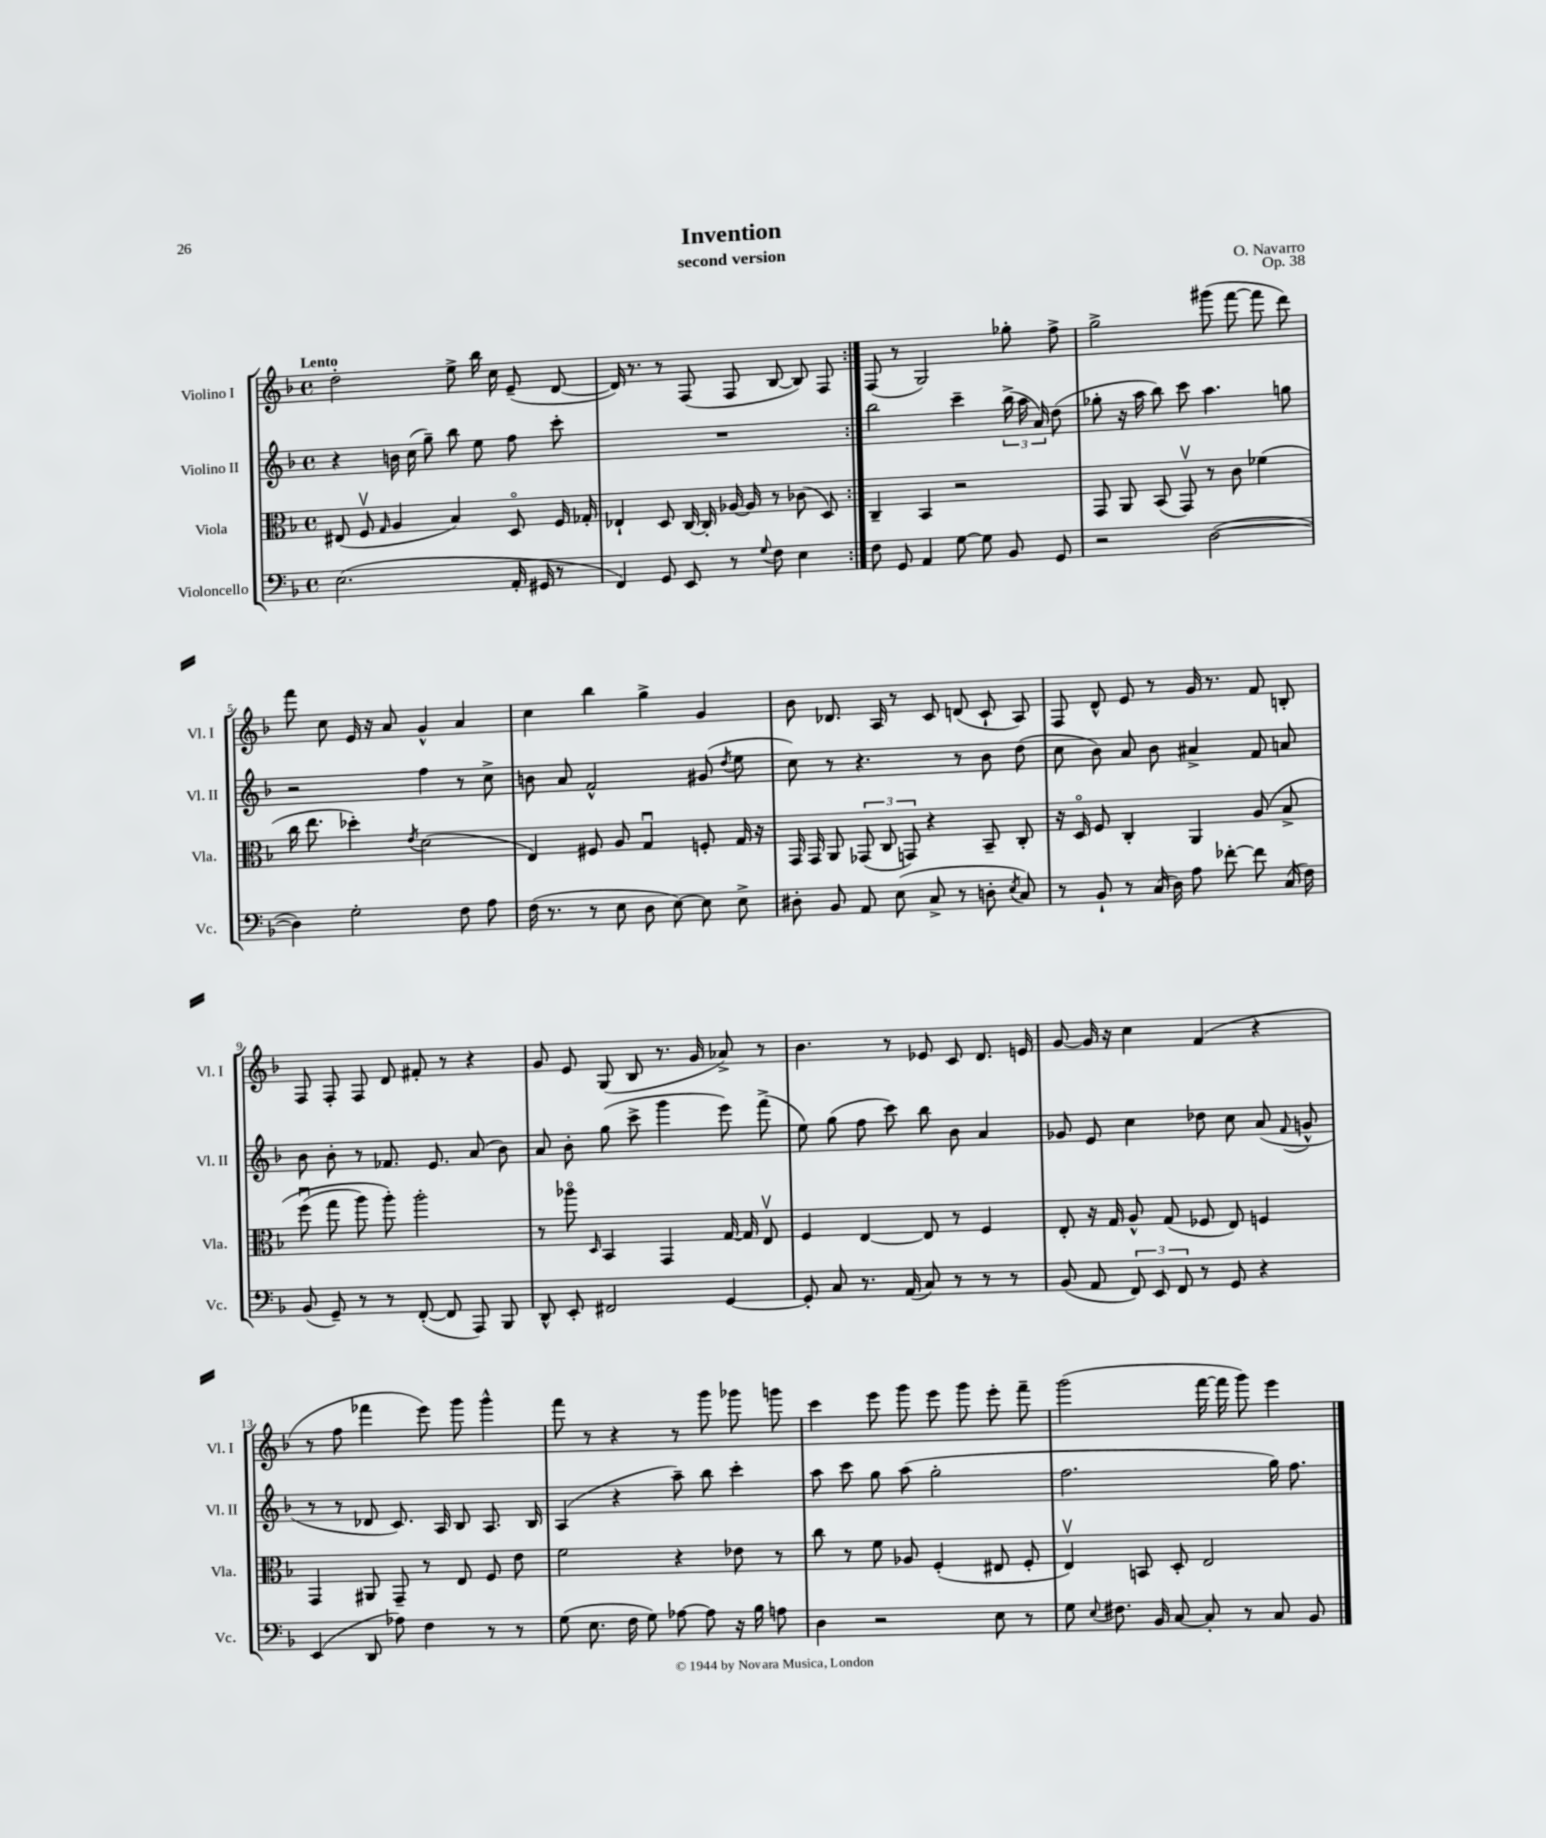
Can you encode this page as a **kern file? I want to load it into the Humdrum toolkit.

**kern	**kern	**kern	**kern
*part4	*part3	*part2	*part1
*staff4	*staff3	*staff2	*staff1
*I"Violoncello	*I"Viola	*I"Violino II	*I"Violino I
*I'Vc.	*I'Vla.	*I'Vl. II	*I'Vl. I
*clefF4	*clefC3	*clefG2	*clefG2
*k[b-]	*k[b-]	*k[b-]	*k[b-]
*M4/4	*M4/4	*M4/4	*M4/4
*met(c)	*met(c)	*met(c)	*met(c)
=1	=1	=1	=1
!	!	!	!LO:TX:a:B:t=Lento
(2.E\	(8E#X/	4r	2dd'\
.	8Fv/	.	.
.	16qqG/	.	.
.	4A/	16bn\	.
.	.	(16cc\	.
.	.	8gg~\)	.
.	4B-/)	8bb-\	8ee^\
.	.	8ee\	16bb-\
.	.	.	16cc\
16AA'/	8D/	8ff\	(8e~/
16GG#X/	.	.	.
8r	16F/	8ccc'\	[8d/
.	16G-X'/	.	.
=2	=2	=2	=2
4FF/)	4E-X`/	1r	16d/])
.	.	.	8.r
8GG/	8D/	.	8r
8EE/	[16C/	.	(8F/
.	16C'/]	.	.
8r	[16A-X/	.	8F/
.	16A-/]	.	.
8qqG/	.	.	.
8F\	8r	.	[8B-/
4E\	(8c-X\	.	8B-/])
.	8D/)	.	8F/
=3:|!	=3:|!	=3:|!	=3:|!
8F\	4C~/	2bb-\	(8F/
8GG/	.	.	8r
4AA/	4BB-/	.	2G/)
[8G\	2r	4ccc~\	.
8G\]	.	.	.
8BB-/	.	(24bb-^\	8gg-X'\
.	.	24aa\	.
.	.	24a/)	.
8GG/	.	(8dd\	8ff^\
=4	=4	=4	=4
2r	8GG/	8gg-X'\	2gg^\
.	8AA/	16r	.
.	.	16aa\	.
.	(8BB-/	8bb-\)	.
.	8GGv/)	8ccc\	.
([2D\	8r	4.aa\	(8ggg#X\
.	8c\	.	[8fff\
.	(4f-X\	.	8fff\]
.	.	8ggn\	8ddd\)
!!LO:LB:g=z
=5	=5	=5	=5
4D\])	16cc\	2r	8fff\
.	8.ee\	.	.
.	.	.	8cc\
2G'\	4dd-X'\)	.	16e/
.	.	.	16r
.	.	.	8a/
.	8qe/	.	.
.	(2d\	4ff\	4g^^/
8F\	.	8r	4a/
8A\	.	8cc^\	.
=6	=6	=6	=6
(16F\	4E/)	8bn\	4cc\
8.r	.	.	.
.	.	8a/	.
8r	8F#X/	2f^^/	4bb-\
8E\	8A/	.	.
8D\	4Gu/	.	4gg^\
[8E\)	.	.	.
8E\]	8Fn'/	(8g#X/	4g/
.	.	8qdd/	.
8E^\	16G/	8ee\	.
.	16r	.	.
=7	=7	=7	=7
8D#X'\	16GG/	8cc\)	8b-\
.	16GG/	.	.
8BB-/	8AA/	8r	8.d-X/
8AA/	(12GG-X/	4.r	.
.	.	.	16A/
.	12C/	.	.
(8E\	.	.	8r
.	12GGn/)	.	.
8C^/	4r	.	8c/
8r	.	8r	(8dn/
8Dn'\	8BB-~/	8b-\	8c`/
8qE/	.	.	.
8C/)	8C'/	(8dd\	8A/)
=8	=8	=8	=8
8r	16r	8cc\	8F/
.	16D/	.	.
8BB-`/	8F/	8b-\)	8d^^/
8r	4C'/	8a/	8e/
(16C/	.	8b-\	8r
16D\)	.	.	.
8A\	4AA/	4a#X^/	16g/
.	.	.	8.r
[8f-X'\	.	.	.
8f-\]	(8A/	8f/	8f/
(16C/	8B-^/	8an/	8Bn'/
16F\)	.	.	.
!!LO:LB:g=z
=9	=9	=9	=9
(8BB-/	(8ffu\	8b-\	8F/
8GG~/)	8gg\	8b-'\	8F'/
8r	8aa\)	8r	8F/
8r	8aa'\)	8.f-X/	8d/
([8FF'/	2aa'\	.	8f#X'/
.	.	8.e/	.
8FF/]	.	.	8r
8AAA/)	.	(8a/	4r
8BBB-/	.	8b-\)	.
=10	=10	=10	=10
8DD^^/	8r	8a/	8g/
8EE'/	8aa-X\	8b-'\	8e/
.	16qqD/	.	.
2FF#X/	4BB-/	(8gg\	(8G/
.	.	8ccc^\	8B-/
.	4GG/	4ggg\	8.r
.	.	.	16g/
[4GG/	[16G/	8eee\)	8a-X^/)
.	16G/]	.	.
.	8Ev/	(8fff^\	8r
=11	=11	=11	=11
8GG'/]	4F/	8ee\)	4.b-\
8C/	.	(8gg\	.
8.r	[4E/	8ff\	.
.	.	8ccc\)	8r
(16AA/	.	.	.
8C/)	8E/]	8bb-\	8e-X/
8r	8r	8b-\	8c/
8r	4F/	4a/	8.d/
8r	.	.	.
.	.	.	16en/
=12	=12	=12	=12
(8BB-/	8E'/	8g-X/	[8g/
8AA/	16r	8e/	16g/]
.	16G/	.	16r
12FF/)	8A^^/	4cc\	4cc\
12EE/	.	.	.
.	(8G/	.	.
12FF/	.	.	.
8r	8F-X/	8dd-X\	(4f/
8GG/	8E/)	8cc\	.
4r	4Fn/	(8a/	4r
.	.	8qqf/	.
.	.	8gn^^/	.
!!LO:LB:g=z
=13	=13	=13	=13
(4EE/	4GG/	8r	8r
.	.	8r	8ff\
8DD/	8AA#X/	8d-X/	4fff-X\
8A-X\)	8GG~/	8.c/)	.
4F\	8r	.	8eee\)
.	.	16A/	.
.	8E/	8B-/	8ggg\
8r	8F/	8.A/	4ggg^^\
8r	8e\	.	.
.	.	16B-/	.
=14	=14	=14	=14
(8G\	2f\	(4A/	8fff\
8.E\	.	.	8r
.	.	4r	4r
16F\	.	.	.
8G\)	.	.	.
[8A-X\	4r	8aa~\)	8r
8A-\]	.	8bb-\	8ggg\
16r	8e-X\	4ccc'\	8ggg-X\
16B-\	.	.	.
8An\	8r	.	8gggn\
=15	=15	=15	=15
4D\	8cc\	8aa\	4ccc\
.	8r	8ccc\	.
2r	8f\	8gg\	8eee\
.	8A-X/	(8aa\	8ggg\
.	(4F'/	2gg'\	8eee\
.	.	.	8ggg\
8E\	8E#X/	.	8eee'\
8r	8F'/	.	8fff~\
=16	=16	=16	=16
8G\	4Ev/)	2.ff\	(2ggg\
8qqE/	.	.	.
8.F#X\	.	.	.
.	8BBn/	.	.
16BB-/	.	.	.
[8C/	8D'/	.	.
8C'/]	2E/	.	[16fff\
.	.	.	16fff\]
8r	.	.	8ggg\)
8C/	.	16gg\)	4eee\
.	.	8.ff\	.
8BB-/	.	.	.
==	==	==	==
*-	*-	*-	*-
